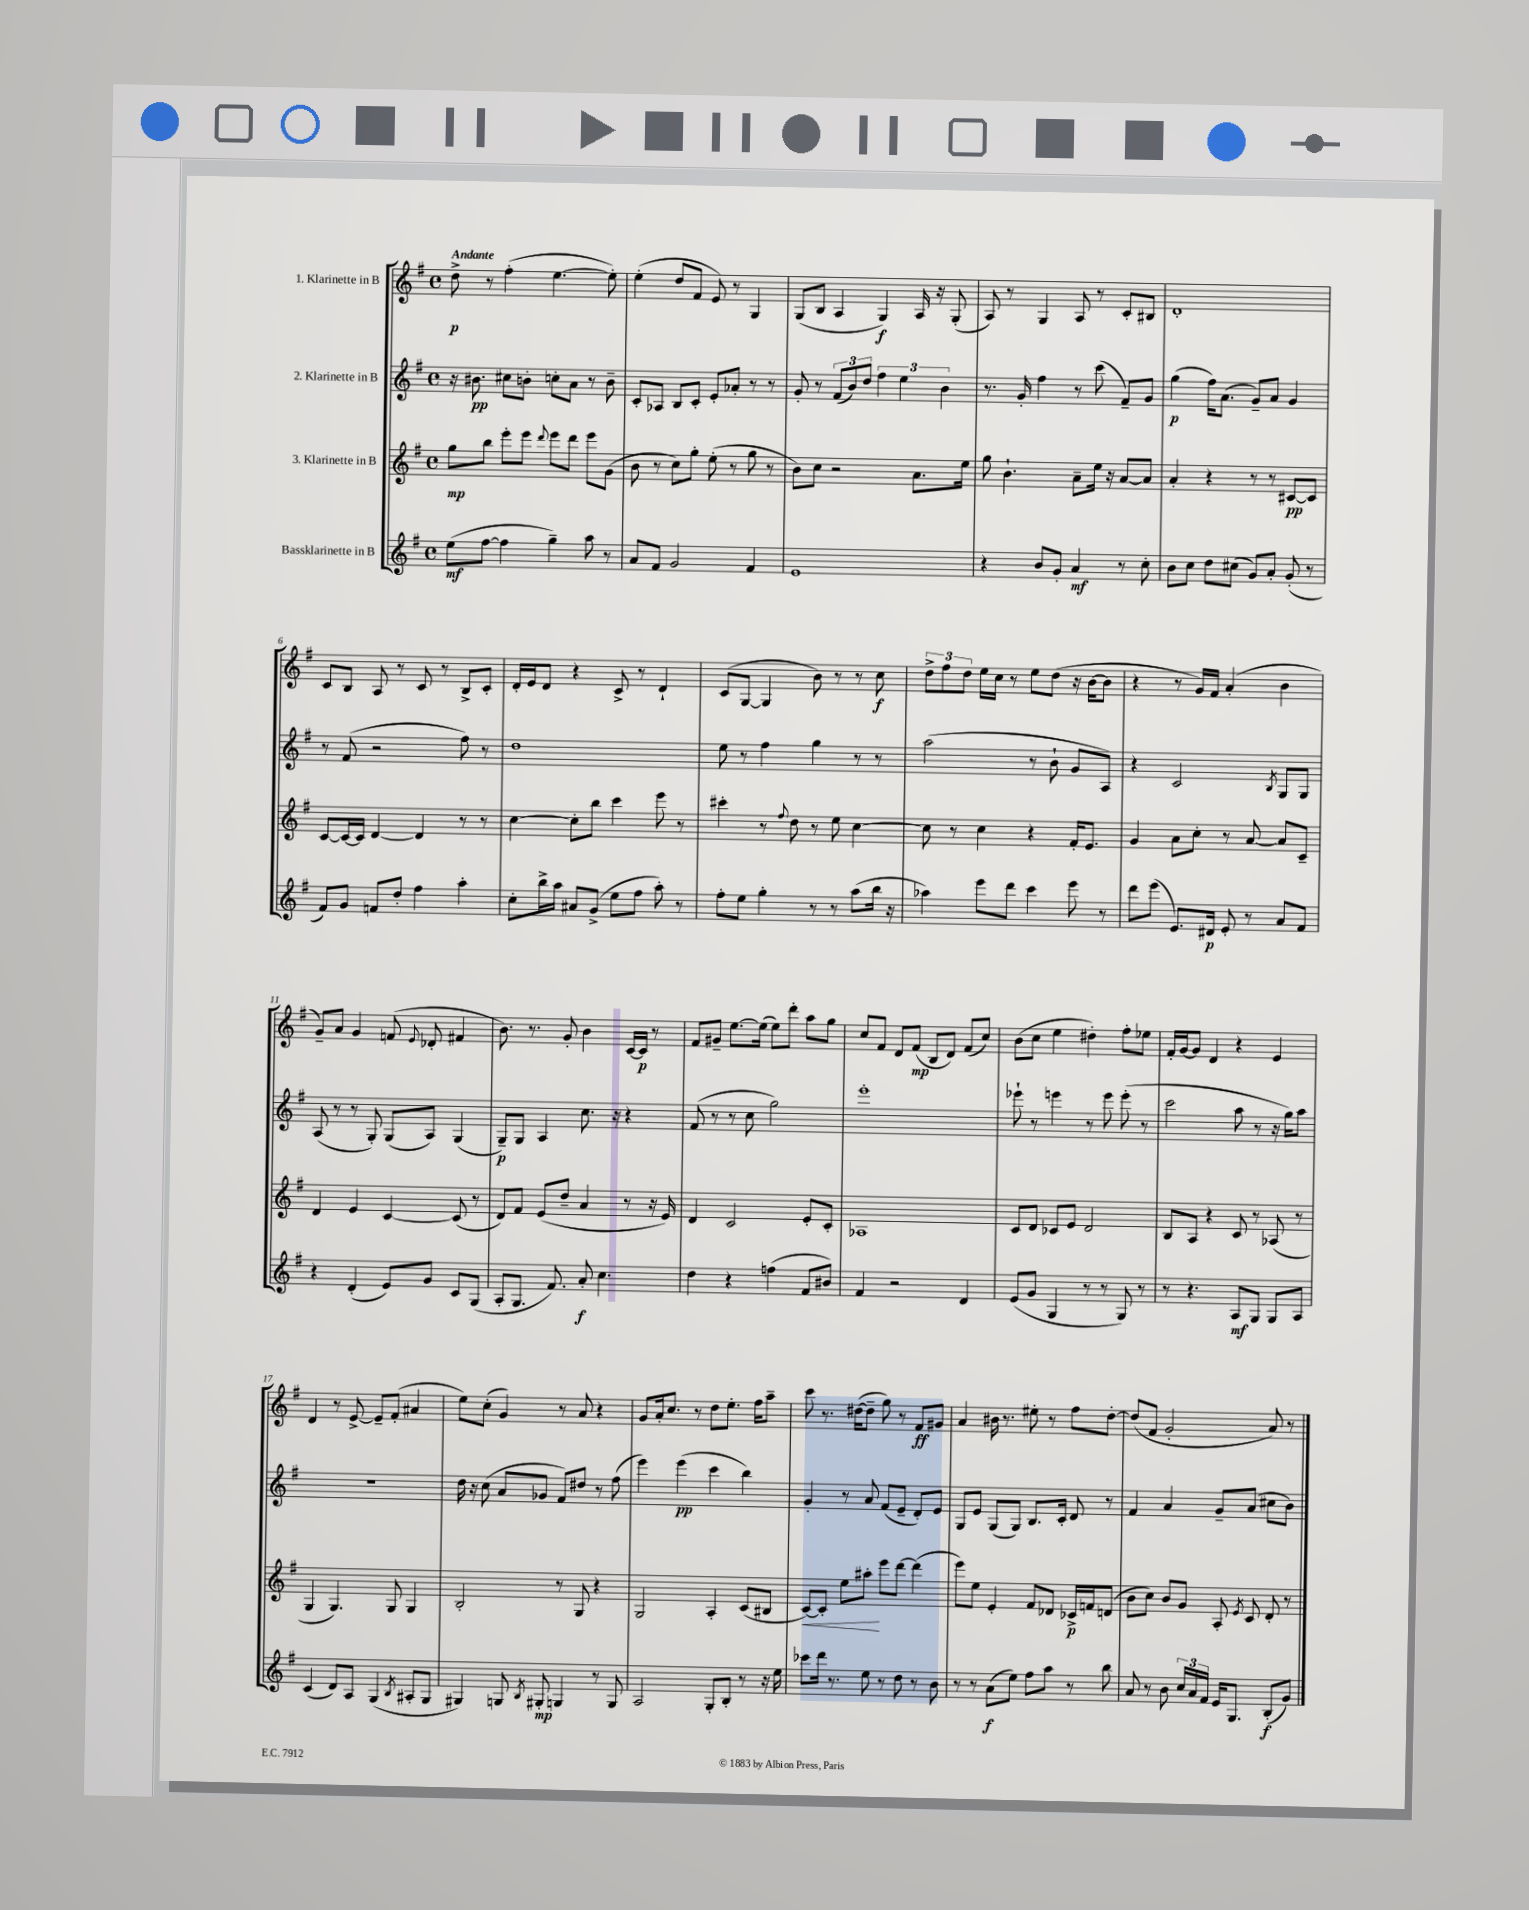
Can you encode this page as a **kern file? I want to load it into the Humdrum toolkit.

**kern	**kern	**kern	**kern
*staff4	*staff3	*staff2	*staff1
*clefG2	*clefG2	*clefG2	*clefG2
*k[f#]	*k[f#]	*k[f#]	*k[f#]
*M4/4	*M4/4	*M4/4	*M4/4
*met(c)	*met(c)	*met(c)	*met(c)
(8ee	8gg	16r	8dd^
.	.	8.b#	.
[8ff#	8bb	.	8r
4ff#]	8eee'	8cc#	(4ff#'
.	8eee	8b'	.
.	8qqddd	.	.
4gg~)	8eee	8cc'	[4.ee
.	8ddd	8a	.
8aa	8eee	8r	.
8r	(8g	8b~	8ee'])
=	=	=	=
8a	8b	8c'	(4ee'
8f#	8r	8A-	.
2g	8cc)	8B	8dd
.	8gg'	8c'	8f#
.	(8ee'	8e'	8e)
.	8r	8a-'	8r
4f#	8gg	8r	4G
.	8r	8r	.
=	=	=	=
1e	8b)	8g'	(8G
.	8cc	8r	8B
.	2r	(12f#	4A
.	.	12b)	.
.	.	12dd	.
.	.	6ff#	4G)
.	.	6ee	.
.	8.a	.	16A
.	.	.	16r
.	.	6b	.
.	.	.	(8G'
.	16ee	.	.
=	=	=	=
4r	8gg	8.r	8A)
.	4.b`	.	8r
.	.	16g'	.
8b	.	4ff#	4G
8g'	.	.	.
4a	8a~	8r	8A
.	16ee	(8ccc	8r
.	16r	.	.
8r	[8a	8f#~)	8c'
8cc'	8a]	8g	8B#
=	=	=	=
8b	4a'	(4gg	1d'
8cc	.	.	.
8dd	4r	16ff#)	.
.	.	(8.a	.
(8cc#	.	.	.
8g)	8r	8g~)	.
8a'	8r	8a	.
(8g'	[8c#	4g	.
8r	8c#]	.	.
=	=	=	=
8f#)	[8c	8r	8c
8g	16c_	(8f#	8B
.	16c]	.	.
8f	[4d	2r	8A
8dd'	.	.	8r
4ff#	4d]	.	8c
.	.	.	8r
4aa'	8r	8ff#)	8B^
.	8r	8r	8c'
=	=	=	=
8cc'	[4cc	1dd	16d'
.	.	.	16e
16bb^	.	.	8d
16aa	.	.	.
8a#	8cc']	.	4r
(8g^	8bb	.	.
8ee	4ccc	.	8c^
8ff#	.	.	8r
8aa')	8eee	.	4d`
8r	8r	.	.
=	=	=	=
8ff#'	4ccc#'	8ee	(8c
8ee	.	8r	[8G
4gg'	8r	4ff#	4G]
.	8qqff#	.	.
.	8dd	.	.
8r	8r	4gg	8b)
8r	8ee	.	8r
(8aa	[4cc	8r	8r
16bb	.	8r	8cc
16r	.	.	.
=	=	=	=
4aa-)	8cc]	(2aa	12dd^
.	.	.	12ff#
.	8r	.	.
.	.	.	12dd
8eee	4cc	.	16ee
.	.	.	16cc
8ddd	.	.	8r
4ccc	4r	8r	8ee
.	.	8b`	(8dd
8eee	16f#'	8g	16r
.	8.e	.	[16b
8r	.	8A)	8b]
=	=	=	=
8ddd	4g	4r	4r
(8eee	.	.	.
8.e)	8a	2c	8r
.	8cc'	.	16g)
16d#	.	.	16f#
8e'	8r	.	(4a'
8r	[8a	.	.
.	.	8qB	.
8a	8a]	8G	4b
8f#	8c~	8G	.
=	=	=	=
4r	4d	(8A	8g~)
.	.	8r	8a
(4d'	4e	8r	4g
.	.	8G')	.
8e)	[4c	(8G	(8f
.	.	.	8qqe
8g	.	8A)	8d-'
8c	(8c]	(4G	4f#
(8G	8r	.	.
=	=	=	=
8A'	8d)	8G~)	8.b)
8.G	8f#	8G	.
.	.	.	8.r
.	(8e	4A	.
8.f#)	.	.	.
.	8dd~	.	8g'
8a'	4a	8.cc	4b
4.cc	.	.	.
.	.	16r	.
.	8r	4r	[16c
.	.	.	16c]
.	16r	.	8r
.	16e)	.	.
=	=	=	=
4dd	4d	(8f#	8f#
.	.	8r	8g#~
4r	2c	8r	[8.ee
.	.	8cc	.
.	.	.	(16ee]
(4ff	.	2gg)	8ee)
.	.	.	8ddd'
8f#	8e'	.	8aa
8b#)	8c'	.	8gg
=	=	=	=
4f#	1A-	1eee'	8cc
.	.	.	8f#
2r	.	.	8d
.	.	.	(8f#
.	.	.	8B
.	.	.	8d)
4d	.	.	(8f#
.	.	.	8cc)
=	=	=	=
(8e	8c	8eee-`	(8b
8g	8d	8r	8cc
4G	8c-	4eee	4ee
.	8e	.	.
8r	2d	8r	4dd#')
8r	.	8eee	.
8G)	.	(8eee'	8ff#'
8r	.	8r	8ee-
=	=	=	=
8r	8B	2ccc	16f#'
.	.	.	[16g
4.r	8A	.	8g]
.	4r	.	4d
8A	8c	8aa	4r
8G	8r	8r	.
8G	(8A-	16r	4e
.	.	16gg)	.
8A	8r	8aa	.
=	=	=	=
(4c	4G	1r	4d
8d)	4.G)	.	8r
8A	.	.	[8e^
(4G	.	.	8e~]
.	8G	.	(8f#'
8qB	.	.	.
8A#'	4G	.	4a#
8G	.	.	.
=	=	=	=
4G#)	2B'	16dd	8ee)
.	.	16r	.
.	.	(8cc	(8cc'
8G	.	8a	4g)
8qB	.	.	.
8G#'	.	8g-	.
4G	8r	8f#)	8r
.	8G	8dd#	8a
8r	4r	8r	4r
8G	.	(8ff#	.
=	=	=	=
2A	2G	4eee)	8g
.	.	.	16a'
.	.	.	8.cc
.	.	(4eee	.
.	.	.	8r
8G'	4A'	4ccc	8dd
8B'	.	.	8.ee'
8r	(8c	4bb)	.
.	.	.	16ff#
16r	8B#	.	8aa~
16ee	.	.	.
=	=	=	=
8ccc-	[8c)	4g'	8ccc
16ddd	8c']	.	8.r
8.r	.	.	.
.	8ee	8r	.
.	.	.	([16dd#
8ee	8aa#'	8a	8dd#~]
8r	8eee	(8f#	8gg)
8dd	[8ddd	8e~	8r
8r	(4ddd]	8d')	8f#
8b	.	8e	8g#
=	=	=	=
8r	8eee)	8G	4a
8r	8ee	8e	.
(8a	4e'	(8G	16b#
.	.	.	8.r
8ee)	.	8G)	.
8ff#	8f#	8.B	8ee#'
8aa	8d-	.	8r
.	.	16c'	.
8r	16c-^	8d	8ff#
.	16f	.	.
8bb	(8d	8r	[8dd'
=	=	=	=
8a	8b	4f#	(8dd]
8r	8cc)	.	8f#
8b	8b	4a	2g'
24cc	8g	.	.
24a	.	.	.
24f#	.	.	.
16e	8A'	8g~	.
8.G	.	.	.
.	8qe	.	.
.	8c	(8a	.
(8B'	8d'	8cc#	8a)
8g)	8r	8b)	8r
==	==	==	==
*-	*-	*-	*-
